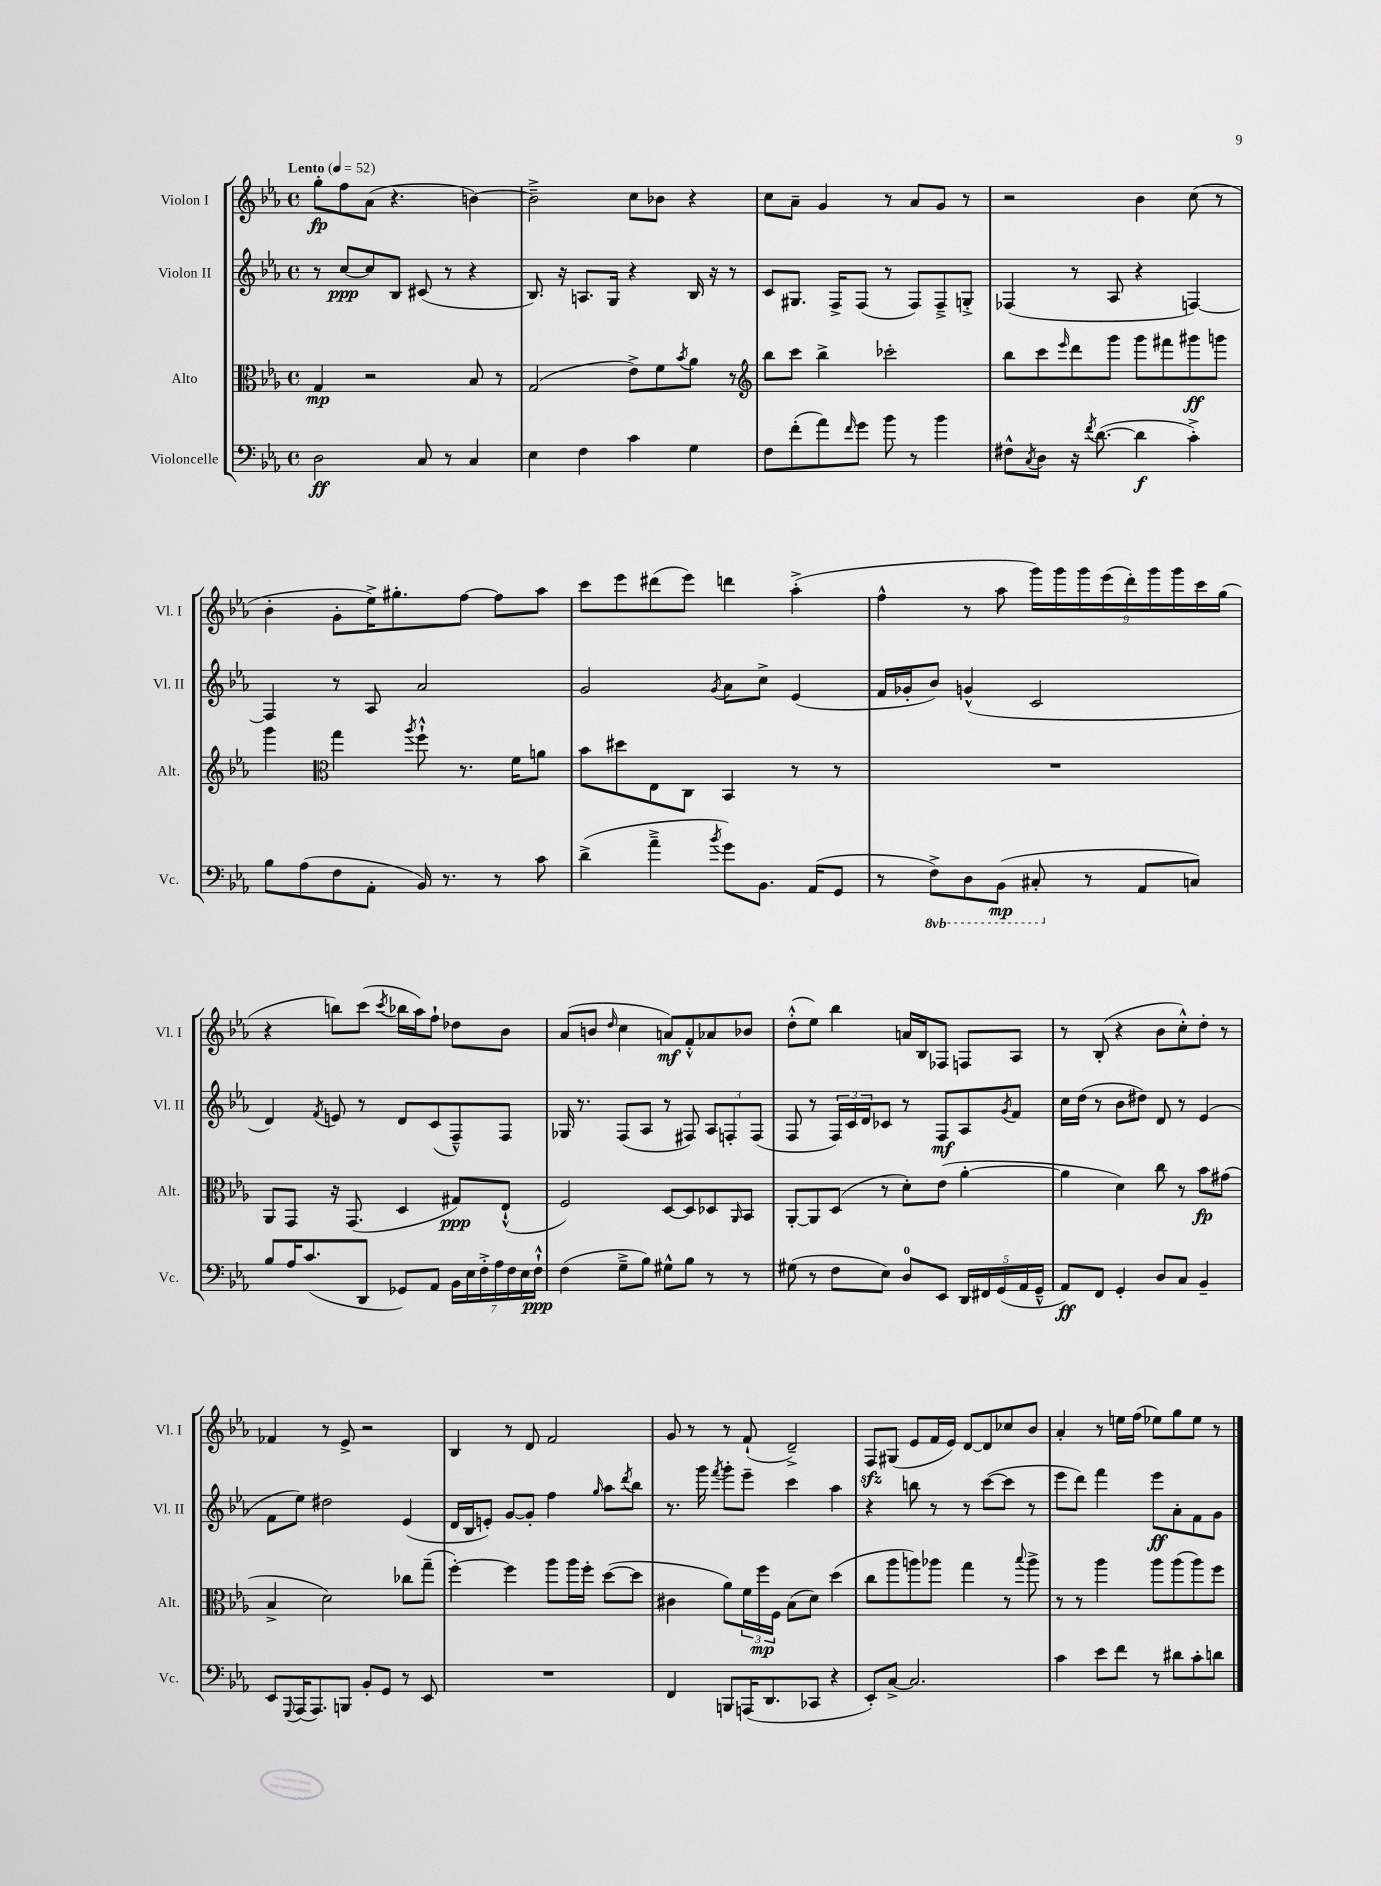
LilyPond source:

<<
\new StaffGroup <<
\new Staff = "s0" \with { instrumentName = "Violon I" shortInstrumentName = "Vl. I" } {
    \clef treble \key ees \major \defaultTimeSignature \time 4/4 \tempo "Lento" 4 = 52
    g''8-.\fp f''8 aes'8( r4. b'4~) |
    b'2---> c''8 bes'8 r4 |
    c''8 aes'8-- g'4 r8 aes'8 g'8 r8 |
    r2 bes'4 c''8( r8 |
    bes'4-. g'8-. ees''16->) gis''8.-. f''8~ f''8 aes''8 |
    c'''8 ees'''8 dis'''8( ees'''8) d'''4 aes''4-.->( |
    f''4-^ r8 aes''8 \tuplet 9/8 { g'''16) g'''16 g'''16 ees'''16( d'''16-.) g'''16 g'''16 c'''16 g''16( } |
    r4 b''8) c'''8( \acciaccatura { c'''8 } bes''16 aes''16) f''8-! des''8 bes'8 |
    aes'8( b'8 \grace { d''16 } c''4 a'8\mf) f'8-.-^ aes'8 bes'8 |
    d''8-.-^( ees''8) bes''4 a'16 bes16 fes8 f8 aes8 |
    r8 bes8-.( r4 bes'8 c''8-.-^) d''8-. r8 |
    fes'4 r8 ees'8-> r2 |
    bes4 r8 d'8 f'2 |
    g'8 r8 r8 f'8-!( d'2--->) |
    f8\sfz gis8( ees'8 f'16 ees'16) d'8~ d'8 ces''8 bes'8 |
    aes'4-. r8 e''16 f''16( ees''8) g''8 ees''8 r8 \bar "|." |
}
\new Staff = "s1" \with { instrumentName = "Violon II" shortInstrumentName = "Vl. II" } {
    \clef treble \key ees \major \defaultTimeSignature \time 4/4
    r8 c''8~\ppp c''8 bes8 cis'8( r8 r4 |
    bes8.) r16 a8. g16 r4 bes16 r16 r8 |
    c'8 gis8. f16-> f8( r8 f8) f8---> g8-.-> |
    fes4( r8 aes8 r4 f4~) |
    f4 r8 aes8 aes'2 |
    g'2 \acciaccatura { g'8 } aes'8 c''8-> ees'4( |
    f'16 ges'16-. bes'8) g'4-^( c'2 |
    d'4) \acciaccatura { f'8 } e'8 r8 d'8 c'8( f8---^) f8 |
    ges16 r8. f8( aes8 r8 fis8) \tuplet 3/2 { aes8 f8-. f8( } |
    f8 r8 \tuplet 3/2 { f16) c'16 d'16 } ces'8 r8 f8\mf aes8 \acciaccatura { g'8 } f'8 |
    c''16 d''16( r8 bes'8 dis''8) d'8 r8 ees'4( |
    f'8 ees''8) dis''2 ees'4( |
    d'16 bes16 e'8-.) g'8~ g'8-. f''4 \grace { g''16 } aes''8 \acciaccatura { d'''8 } bes''8 |
    r8. g'''16 \acciaccatura { f'''8 } g'''8-. ees'''8-- c'''4 aes''4 |
    r4 b''8 r8 r8 c'''8~( c'''8 r8 |
    ees'''8 d'''8) f'''4 ees'''8\ff aes'8-. f'8 g'8 \bar "|." |
}
\new Staff = "s2" \with { instrumentName = "Alto" shortInstrumentName = "Alt." } {
    \clef alto \key ees \major \defaultTimeSignature \time 4/4
    g4\mp r2 bes8 r8 |
    g2( ees'8->) f'8 \acciaccatura { bes'8 } aes'8 r8 |
    \clef treble bes''8 c'''8 bes''4-> ces'''2-. |
    bes''8 c'''8 \grace { ees'''16 } d'''8 g'''8 g'''8 fis'''8 gis'''8\ff g'''8 |
    g'''4 \clef alto g''4 \acciaccatura { aes''8 } f''8-!-^ r8. f'16 a'8 |
    bes'8 dis''8 ees8 c8 bes,4 r8 r8 |
    R1 |
    aes,8 g,8 r16 g,8.( d4 gis8\ppp) ees8-!-^( |
    f2) d8~ d8 des8 \grace { aes,16 } bes,8 |
    aes,8~-. aes,8 d8( r8 d'8-.) ees'8( aes'4~-. |
    aes'4 d'4) c''8 r8 bes'8\fp gis'8( |
    bes4-> d'2) ces''8 g''8--( |
    f''4~-.) f''4 aes''8 aes''16 f''16-. d''8~( d''8 |
    cis'4 aes'8) \tuplet 3/2 { f'16 f''16\mp f16 } bes8( d'8) d''4( |
    c''8 aes''8 a''8) aes''8 g''4 r8 \appoggiatura { bes''8 } aes''8-> |
    r8 r8 aes''4 aes''8 aes''8( aes''8) f''8 \bar "|." |
}
\new Staff = "s3" \with { instrumentName = "Violoncelle" shortInstrumentName = "Vc." } {
    \clef bass \key ees \major \defaultTimeSignature \time 4/4 \set Staff.ottavationMarkups = #ottavation-simple-ordinals
    d2\ff c8 r8 c4 |
    ees4 f4 c'4 g4 |
    f8 f'8-.( aes'8) \grace { f'16 } g'8 bes'8 r8 bes'4 |
    fis8-^ \acciaccatura { c8 } d8 r16 \acciaccatura { f'8 } d'8.~( d'4\f c'4-.->) |
    bes8 aes8( f8 aes,8-. bes,16) r8. r8 c'8 |
    d'4->( aes'4---> \acciaccatura { bes'8 } g'8) bes,8. aes,16( g,8 |
    r8 \ottava #-1 f,8->) d,8 bes,,8\mp( cis,8-. \ottava #0 r8 aes,8 c!8) |
    bes8 aes16 c'8.( d,8 ges,8) aes,8 \tuplet 7/4 { bes,16 ees16 f16-.-> aes16 f16 ees16 f16-!-^\ppp } |
    f4( g8---> bes8) gis8-^ bes8 r8 r8 |
    gis8( r8 f8 ees8) d8-0 ees,8 \tuplet 5/4 { d,16 fis,16 g,16( aes,16 g,16---^ } |
    aes,8\ff) f,8 g,4-. d8 c8 bes,4-- |
    ees,8 \appoggiatura { g,,8 } aes,,16( aes,,8.) b,,8 bes,8-. g,8 r8 ees,8 |
    R1 |
    f,4 b,,8 a,,16( d,8. ces,8 r4 |
    ees,8-.) c8~-> c2. |
    c'4 ees'8 f'8 r8 dis'8 c'8-. d'8 \bar "|." |
}
>>
>>
\layout { \context { \Score \remove "Bar_number_engraver" } }
